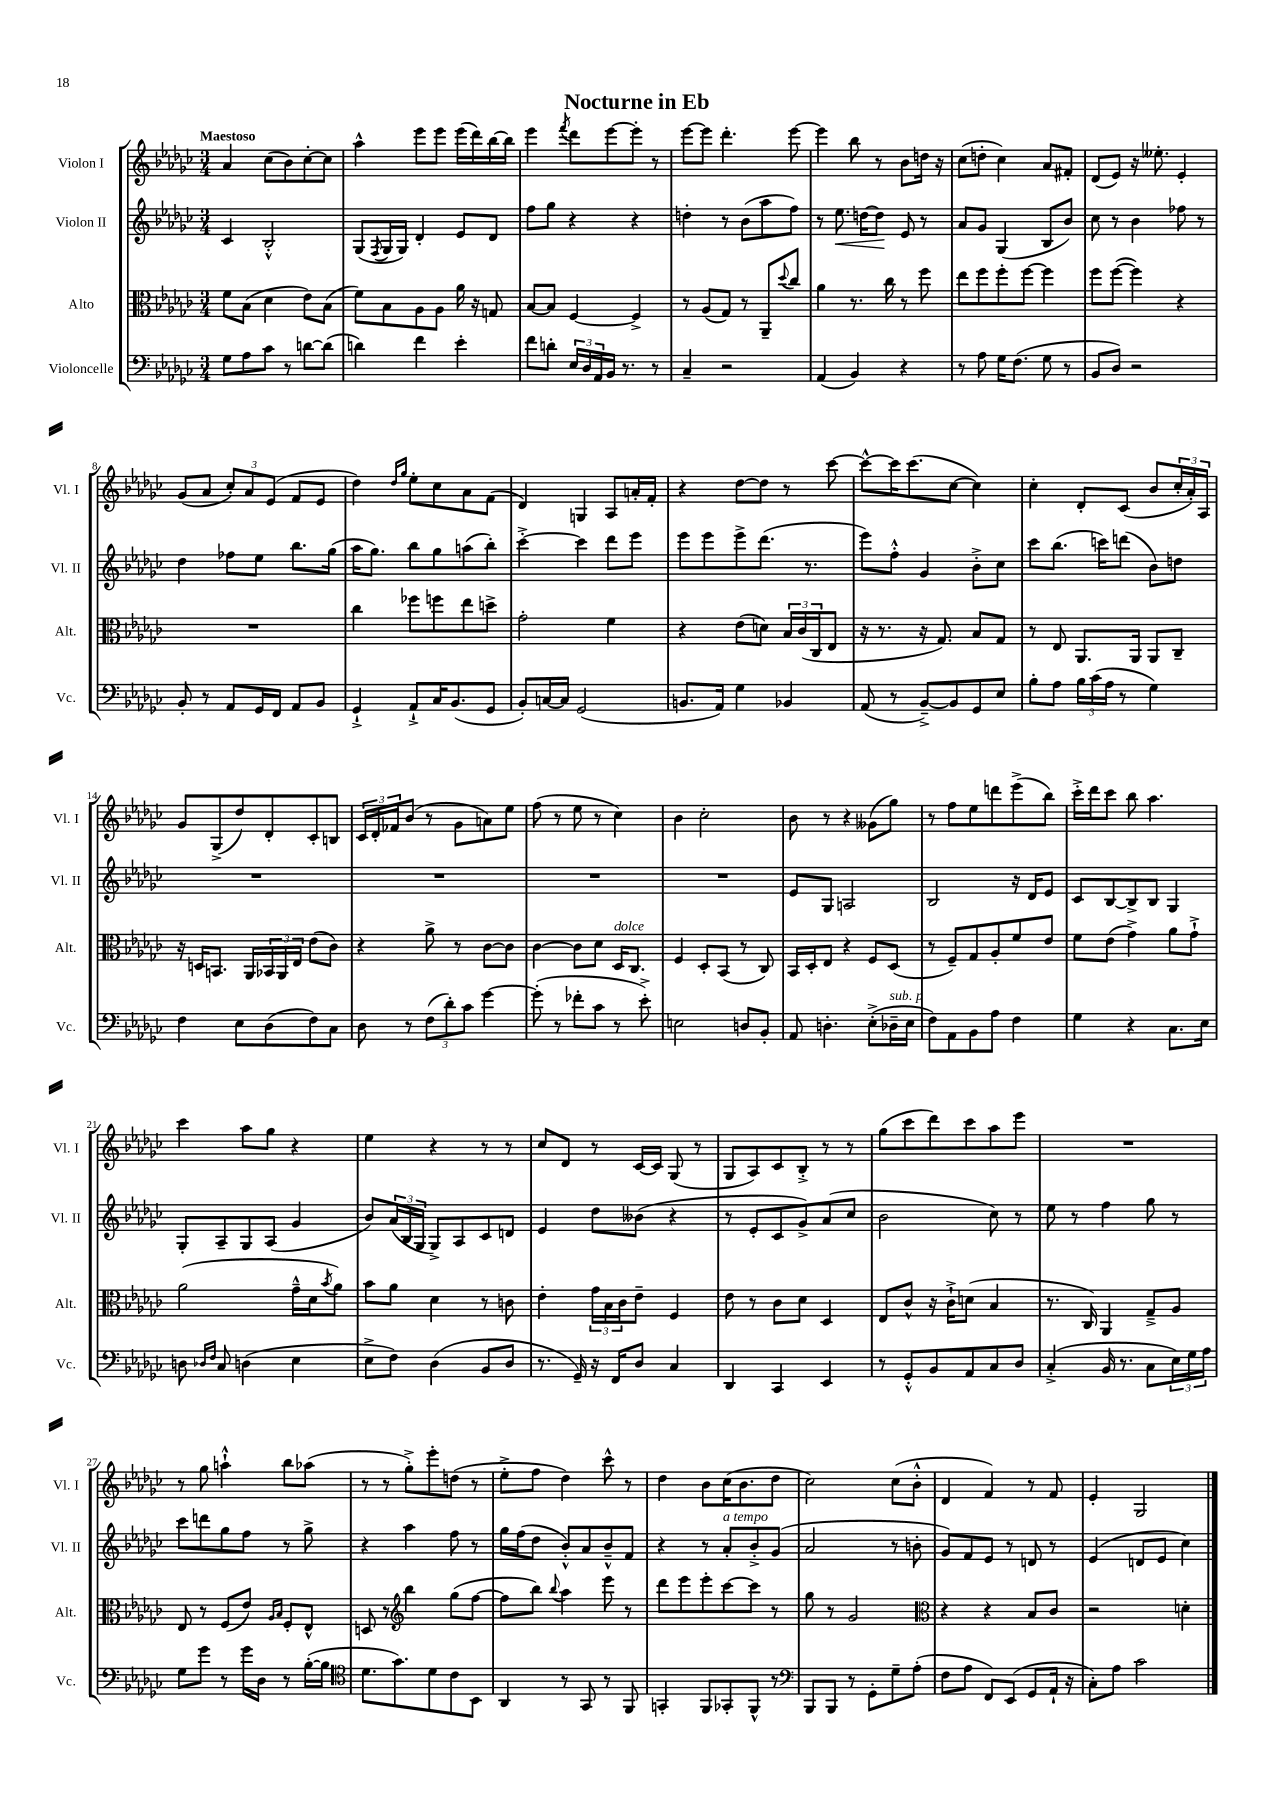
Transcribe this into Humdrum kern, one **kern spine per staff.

**kern	**kern	**kern	**dynam	**kern
*part4	*part3	*part2	*part2	*part1
*staff4	*staff3	*staff2	*staff2	*staff1
*I"Violoncelle	*I"Alto	*I"Violon II	*	*I"Violon I
*I'Vc.	*I'Alt.	*I'Vl. II	*	*I'Vl. I
*clefF4	*clefC3	*clefG2	*	*clefG2
*k[b-e-a-d-g-c-]	*k[b-e-a-d-g-c-]	*k[b-e-a-d-g-c-]	*	*k[b-e-a-d-g-c-]
*M3/4	*M3/4	*M3/4	*	*M3/4
=1	=1	=1	=1	=1
!	!	!	!	!LO:TX:a:B:t=Maestoso
8G-\L	8f\L	4c-/	.	4a-/
8A-\	(8B-\J	.	.	.
8c-\J	4d-\	2B-'^^/	.	(8cc-\L
8r	.	.	.	8b-\)
[8dn\L	8e-\L)	.	.	[8cc-'\
(8d\J]	(8B-\J	.	.	8cc-\J]
=2	=2	=2	=2	=2
4dn\)	8f\L)	(8G-/L	.	4aa-^^\
.	.	8qF/	.	.
.	8B-\	16G-/L	.	.
.	.	16G-/JJ)	.	.
4f\	8A-\	4d-'/	.	8eee-\L
.	8A-\J	.	.	8eee-\J
4e-'\	16a-\	8e-/L	.	(16eee-\LL
.	16r	.	.	16ddd-\)
.	8Gn/	8d-/J	.	[16bb-\
.	.	.	.	16bb-\JJ]
=3	=3	=3	=3	=3
8f\L	[8B-/L	8ff\L	.	4eee-\
8dn'\J	8B-/J]	8gg-\J	.	.
.	.	.	.	8qfff/
24E-/LL	[4F/	4r	.	8ddd-\L
24D-/	.	.	.	.
24AA-/	.	.	.	.
16BB-/JJ	.	.	.	[8eee-\
8.r	.	.	.	.
.	4F^/]	4r	.	8eee-'\J]
8r	.	.	.	8r
=4	=4	=4	=4	=4
4C-~/	8r	4ddn'\	.	[8eee-\L
.	(8A-/L	.	.	8eee-\J]
2r	8G-/J)	8r	.	4.ddd-'\
.	8r	(8b-\L	.	.
.	8AA-~/L	8aa-\	.	.
.	8qqdd-/	.	.	.
.	8cc-/J	8ff\J)	.	[8eee-\
=5	=5	=5	=5	=5
(4AA-/	4a-\	8r	.	4eee-\]
!	!	!	!LO:HP:b	!
.	.	8.ee-\	<	.
4BB-/)	8.r	.	.	8bb-\
.	.	[16ddn\KL	.	.
.	.	8dd\J]	.	8r
.	16cc-\	.	.	.
4r	8r	8e-/	[	8b-\L
.	8ff\	8r	.	16ddn\Jk
.	.	.	.	16r
=6	=6	=6	=6	=6
8r	8ee-\L	8a-/L	.	(8cc-\L
8A-\	8ff\	8g-/J	.	8ddn'\J
16G-\KL	8ff'\	(4G-/	.	4cc-\)
(8.F\J	.	.	.	.
.	[8ff\J	.	.	.
8G-\	4ff\]	8B-/L	.	8a-/L
8r	.	8b-/J)	.	8f#X'/J
=7	=7	=7	=7	=7
8BB-/L	8ff\L	8cc-\	.	(8d-/L
8D-/J)	([8ff\J	8r	.	8e-/J)
2r	4ff\])	4b-\	.	16r
.	.	.	.	8.ee--X'\
.	4r	8ff-X\	.	4e-'/
.	.	8r	.	.
!!LO:LB:g=z
=8	=8	=8	=8	=8
8BB-'/	2.r	4dd-\	.	(8g-/L
8r	.	.	.	8a-/J
8AA-/L	.	8ff-X\L	.	12cc-'/L)
.	.	.	.	12a-/
16GG-/L	.	8ee-\J	.	.
.	.	.	.	(12e-/J
16FF/JJ	.	.	.	.
8AA-/L	.	8.bb-\L	.	8f/L
8BB-/J	.	.	.	8e-/J
.	.	(16gg-\Jk	.	.
=9	=9	=9	=9	=9
4GG-`^/	4cc-\	16aa-\KL	.	4dd-\)
.	.	8.gg-\J)	.	.
.	.	.	.	16qqdd-/LL
.	.	.	.	16qqgg-/JJ
8AA-`^/L	8ff-X\L	8bb-\L	.	8ee-'\L
16C-/K	8ffn\	8gg-\	.	8cc-\
(8.BB-/	.	.	.	.
.	8ee-\	(8aan\	.	8a-\
8GG-/J	8ddn^\J	8bb-'\J)	.	(8f\J
=10	=10	=10	=10	=10
8BB-'/L)	2g-'\	[4ccc-'^\	.	4d-/)
[16Cn/L	.	.	.	.
16C/JJ]	.	.	.	.
(2GG-/	.	4ccc-\]	.	4Gn/
.	4f\	8ddd-\L	.	8A-/L
.	.	8eee-\J	.	16an'/L
.	.	.	.	16f'/JJ
=11	=11	=11	=11	=11
8.BBn/L	4r	8eee-\L	.	4r
.	.	8eee-\	.	.
16AA-/Jk)	.	.	.	.
4G-\	(8e-\L	8eee-^\	.	[8dd-\L
.	8dn\J)	(8.ddd-\J	.	8dd-\J]
4BB-X/	24B-/LL	.	.	8r
.	(24c-/	.	.	.
.	.	8.r	.	.
.	24C-/J	.	.	.
.	8E-/J	.	.	[8ccc-\
=12	=12	=12	=12	=12
(8AA-/	16r	8eee-\L)	.	8ccc-^^\L_
.	8.r	.	.	.
8r	.	8ff'^^\J	.	16ccc-\K]
.	.	.	.	(8.ccc-\
[8BB-~^/L)	16r	4g-/	.	.
.	8.G-/)	.	.	.
8BB-/]	.	.	.	[8cc-\J
8GG-/	8B-/L	8b-'^\L	.	4cc-\])
8E-/J	8G-/J	8cc-\J	.	.
=13	=13	=13	=13	=13
8B-'\L	8r	8ccc-\L	.	4cc-'\
8A-\J	8E-/	(8.bb-\J	.	.
24B-\LL	8.AA-/L	.	.	8d-'/L
(24c-\	.	.	.	.
.	.	16cccn\KL)	.	.
24A-\JJ	.	.	.	.
8r	.	(8dddn\J	.	(8c-/J
.	16AA-/Jk	.	.	.
4G-\)	8AA-/L	8b-\L)	.	8b-/L
.	8C-~/J	8ddn\J	.	24cc-'/L
.	.	.	.	24a-'/)
.	.	.	.	24A-/JJ
!!LO:LB:g=z
=14	=14	=14	=14	=14
4F\	16r	2.r	.	8g-/L
.	16Dn/KL	.	.	.
.	8.BBn/J	.	.	(8G-^/
8E-\L	.	.	.	8dd-/)
.	16AA-/LL	.	.	.
(8D-\	24BB-X/	.	.	8d-'/
.	24AA-/	.	.	.
.	24E-/JJ	.	.	.
8F\)	(8e-\L	.	.	8c-'/
8C-\J	8c-\J)	.	.	8Bn/J
=15	=15	=15	=15	=15
8D-\	4r	2.r	.	24c-/LL
.	.	.	.	24d-'/
.	.	.	.	24f-X/J
8r	.	.	.	(8b-/J
(12F\L	8a-^\	.	.	8r
12d-'\)	.	.	.	.
.	8r	.	.	8g-\L
12c-\J	.	.	.	.
[4g-\	[8c-\L	.	.	8an\)
.	8c-\J]	.	.	8ee-\J
=16	=16	=16	=16	=16
(8g-'\]	[4c-\	2.r	.	(8ff\
8r	.	.	.	8r
8f-X'\L	8c-\L]	.	.	8ee-\
8c-\J	8d-\J	.	.	8r
!	!LO:TX:a:i:t=dolce	!	!	!
8r	16D-/KL	.	.	4cc-\)
.	8.C-/J	.	.	.
8e-'^\)	.	.	.	.
=17	=17	=17	=17	=17
2En\	4F/	2.r	.	4b-\
.	8D-'/L	.	.	2cc-'\
.	(8BB-/J	.	.	.
8Dn/L	8r	.	.	.
8BB-'/J	8C-/)	.	.	.
=18	=18	=18	=18	=18
8AA-/	16BB-/LL	8e-/L	.	8b-\
.	16D-'/J	.	.	.
4.Dn'\	8E-/J	8G-/J	.	8r
.	4r	2An/	.	4r
(8E-'^\L	8F/L	.	.	(8g--X\L
!LO:TX:a:i:t=sub. p	!	!	!	!
16D-X~\L	(8D-/J	.	.	8gg-\J)
16E-\JJ	.	.	.	.
=19	=19	=19	=19	=19
8F\L)	8r	2B-/	.	8r
8AA-\	8F~/L)	.	.	8ff\L
8BB-\	8G-/	.	.	8ee-\
8A-\J	8A-'/	.	.	8dddn\
4F\	8f/	16r	.	(8eee-^\
.	.	16d-/KL	.	.
.	8e-/J	8e-/J	.	8bb-\J)
=20	=20	=20	=20	=20
4G-\	8f\L	8c-/L	.	16ccc-'^\LL
.	.	.	.	16ddd-\J
.	(8e-\J	[8B-/	.	8ccc-\J
4r	4g-^\)	8B-^/]	.	8bb-\
.	.	8B-/J	.	4.aa-\
8.C-\L	8a-\L	4G-/	.	.
.	8g-`^\J	.	.	.
16E-\Jk	.	.	.	.
!!LO:LB:g=z
=21	=21	=21	=21	=21
8Dn\	(2a-\	8G-'/L	.	4ccc-\
16qqD-X/LL	.	.	.	.
16qqF/JJ	.	.	.	.
8C-/	.	8A-~/	.	.
(4Dn\	.	8G-/	.	8aa-\L
.	.	(8A-/J	.	8gg-\J
4E-\	16g-~^^\LL	4g-/	.	4r
.	16d-\J	.	.	.
.	8qb-/	.	.	.
.	8a-\J)	.	.	.
=22	=22	=22	=22	=22
8E-^\L	8b-\L	8b-/L)	.	4ee-\
8F\J)	8a-\J	(24a-/L	.	.
.	.	24B-/	.	.
.	.	24G-/JJ	.	.
(4D-\	4d-\	8G-^/L)	.	4r
.	.	8A-/	.	.
8BB-/L	8r	8c-/	.	8r
8D-/J	8cn\	8dn/J	.	8r
=23	=23	=23	=23	=23
8.r	4e-'\	4e-/	.	8cc-/L
.	.	.	.	8d-/J
16GG-~/)	.	.	.	.
16r	24g-\LL	8dd-\L	.	8r
.	24B-\	.	.	.
16FF/KL	.	.	.	.
.	24c-\J	.	.	.
8D-/J	8e-~\J	(8b--X\J	.	[16c-/LL
.	.	.	.	16c-/JJ]
4C-/	4F/	4r	.	(8G-/
.	.	.	.	8r
=24	=24	=24	=24	=24
4DD-/	8e-\	8r	.	8G-/L
.	8r	8e-'/L	.	8A-/)
4CC-/	8c-\L	8c-/	.	8c-/
.	8d-\J	8g-^/)	.	8B-'^/J
4EE-/	4D-/	(8a-/	.	8r
.	.	8cc-/J	.	8r
=25	=25	=25	=25	=25
8r	8E-/L	2b-\	.	(8gg-\L
8GG-'^^/L	8c-^^/J	.	.	8ccc-\
8BB-/	16r	.	.	8ddd-\)
.	16c-`^\KL	.	.	.
8AA-/	(8dn\J	.	.	8ccc-\
8C-/	4B-/	8cc-\)	.	8aa-\
8D-/J	.	8r	.	8eee-\J
=26	=26	=26	=26	=26
(4C-'^/	8.r	8ee-\	.	2.r
.	.	8r	.	.
.	16C-/)	.	.	.
16BB-/	4AA-/	4ff\	.	.
8.r	.	.	.	.
8C-\L	8G-~^/L	8gg-\	.	.
24E-\L)	8A-/J	8r	.	.
24G-\	.	.	.	.
24A-\JJ	.	.	.	.
!!LO:LB:g=z
=27	=27	=27	=27	=27
8G-\L	8E-/	8ccc-\L	.	8r
8g-\J	8r	8dddn\	.	8gg-\
8r	(8F/L	8gg-\	.	4aan`^^\
16g-\LL	8e-/J)	8ff\J	.	.
16D-\JJ	.	.	.	.
.	16qqA-/LL	.	.	.
.	16qqB-/JJ	.	.	.
8r	8F'/L	8r	.	8bb-\L
([16B-'\LL	8E-^^/J	8gg-^\	.	(8aa-X\J
16B-\JJ]	.	.	.	.
=28	=28	=28	=28	=28
*clefC4	*	*	*	*
8.d-\L	8Dn/	4r	.	8r
.	8r	.	.	8r
8.g-\)	.	.	.	.
*	*clefG2	*	*	*
.	4bb-\	4aa-\	.	8gg-'^\L)
8d-\	.	.	.	8eee-'\
8c-\	(8gg-\L	8ff\	.	(8ddn\J
8BB-\J	[8ff\J	8r	.	8r
=29	=29	=29	=29	=29
4AA-/	8ff\L]	16gg-\LL	.	8ee-'^\L
.	.	(16ff\J	.	.
.	8bb-\J)	8dd-\J	.	8ff\J
.	8qqbb-/	.	.	.
8r	4aa-\	8b-'^^/L)	.	4dd-\)
8GG-/	.	8a-/	.	.
8r	8eee-\	8b-~^^/	.	8ccc-^^\
8FF/	8r	8f/J	.	8r
=30	=30	=30	=30	=30
4GGn'/	8ddd-\L	4r	.	4dd-\
.	8eee-\	.	.	.
8FF/L	8eee-'\	8r	.	8b-\L
!	!	!LO:TX:a:i:t=a tempo	!	!
8GG-X'/	[8ccc-\	8a-'/L	.	(16cc-\K
.	.	.	.	8.b-\
8FF^^/J	8ccc-\J]	8b-'^/	.	.
8r	8r	(8g-/J	.	8dd-\J
=31	=31	=31	=31	=31
*clefF4	*	*	*	*
8BBB-/L	8gg-\	2a-/	.	2cc-\)
8BBB-/J	8r	.	.	.
8r	2g-/	.	.	.
8GG-'\L	.	.	.	.
8G-~\	.	8r	.	(8cc-\L
(8A-'\J	.	8bn'\	.	8b-'^^\J
=32	=32	=32	=32	=32
*	*clefC3	*	*	*
8F\L	4r	8g-/L)	.	4d-/
8A-\J	.	8f/	.	.
8FF/L)	4r	8e-/J	.	4f/)
(8EE-/J	.	8r	.	.
8GG-/L	8B-/L	8dn/	.	8r
16AA-`/Jk	8c-/J	8r	.	8f/
16r	.	.	.	.
=33	=33	=33	=33	=33
8C-'\L)	2r	(4e-/	.	4e-'/
8A-\J	.	.	.	.
2c-\	.	8dn/L	.	2G-/
.	.	8e-/J	.	.
.	4dn'\	4cc-\)	.	.
==	==	==	==	==
*-	*-	*-	*-	*-
